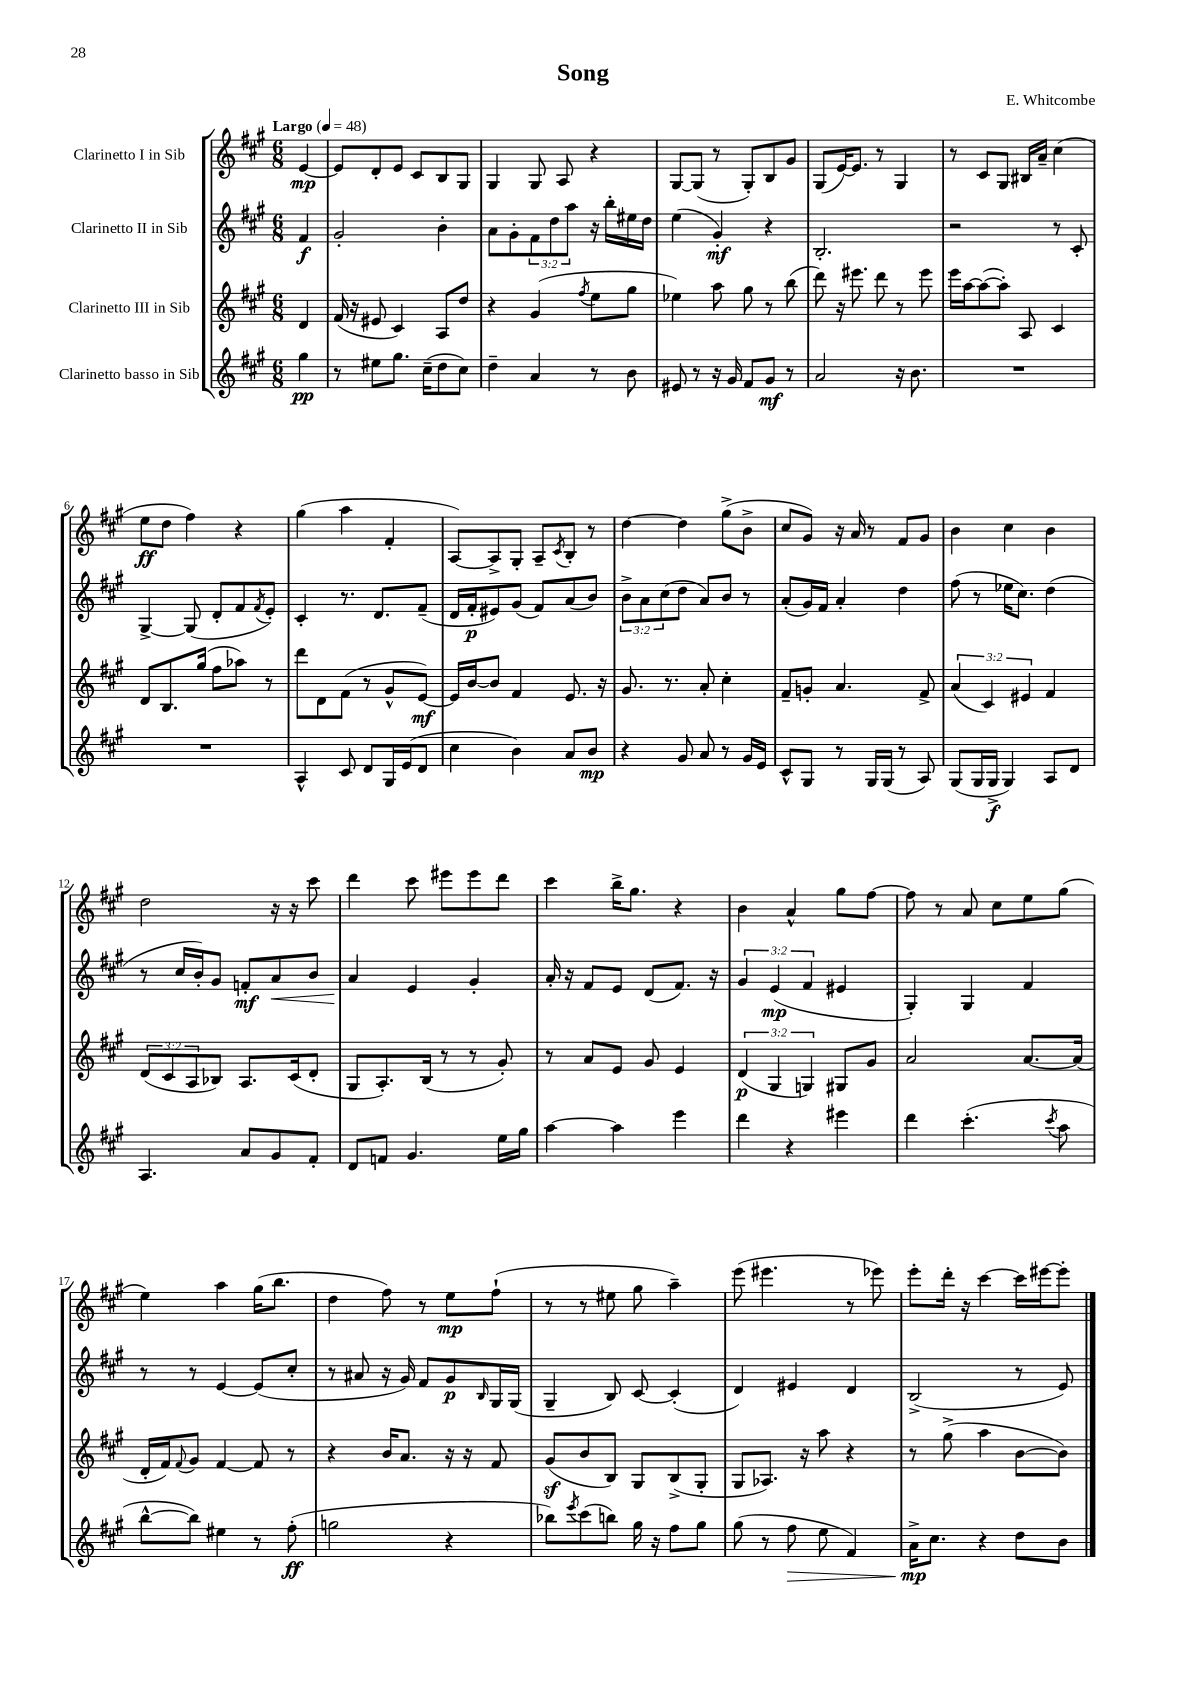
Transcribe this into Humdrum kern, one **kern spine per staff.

**kern	**kern	**kern	**kern
*staff4	*staff3	*staff2	*staff1
*clefG2	*clefG2	*clefG2	*clefG2
*k[f#c#g#]	*k[f#c#g#]	*k[f#c#g#]	*k[f#c#g#]
*M6/8	*M6/8	*M6/8	*M6/8
*MM48	*MM48	*MM48	*MM48
4gg#\	4d/	4f#/	[4e/
=	=	=	=
8r	(16f#/	2g#'/	8e/]L
.	16r	.	.
8ee#\L	8e#/	.	8d'/
8.gg#\J	4c#/)	.	8e/J
.	.	.	8c#/L
(16cc#~\LK	.	.	.
8dd\	8A/L	4b'\	8B/
8cc#\J)	8dd/J	.	8G#/J
=	=	=	=
4dd~\	4r	8a\L	4G#/
.	.	8g#'\	.
4a/	(4g#/	12f#\	8G#/
.	.	12dd\	.
.	.	.	8A/
.	.	12aa\J	.
.	8qff#/	.	.
8r	8ee\L	16r	4r
.	.	16bb'\LL	.
8b\	8gg#\J	16ee#\	.
.	.	16dd\JJ	.
=	=	=	=
8e#/	4ee-\)	(4ee\	[8G#/L
8r	.	.	(8G#/]J
16r	8aa\	4g#'/)	8r
16g#/	.	.	.
8f#/L	8gg#\	.	8G#'/L)
8g#/J	8r	4r	8B/
8r	(8bb\	.	8g#/J
=	=	=	=
2a/	8ddd\)	2.B'/	(8G#/L
.	16r	.	[16e/K)
.	8.eee#\	.	8.e/]J
.	8ddd\	.	8r
16r	8r	.	4G#/
8.b\	.	.	.
.	8eee#\	.	.
=	=	=	=
2.r	16eee\LL	2r	8r
.	[16aa\J	.	.
.	(8aa\_	.	8c#/L
.	8aa'\]J)	.	8G#/J
.	8A/	.	16B#/LL
.	.	.	16a~/JJ
.	4c#/	8r	(4cc#\
.	.	8c#'/	.
=	=	=	=
2.r	8d/L	[4G#^/	8ee\L
.	8.B/	.	8dd\J
.	.	(8G#/]	4ff#\)
.	(16gg#/Jk	.	.
.	8ff#\L	8d'/L	.
.	8aa-\J)	8f#/	4r
.	.	8qf#/	.
.	8r	8e'/J)	.
=	=	=	=
4A^^/	8ddd\L	4c#'/	(4gg#\
.	8d\	.	.
8c#/	(8f#\J	8.r	4aa\
8d/L	8r	.	.
.	.	8.d/L	.
16G#/L	8g#^^/L	.	4f#'/
(16e/J	.	.	.
8d/J	[8e/J)	(8f#~/J	.
=	=	=	=
4cc#\	16e/]LL	16d/LL	[8A/L)
.	[16b/J	16f#'/J	.
.	8b/]J	8e#/)	8A^/]
4b\)	4f#/	(8g#/J	8G#'/J
.	.	8f#/L)	8A~/L
.	.	.	8qc#/
8a/L	8.e/	(8a/	8B'/J
8b/J	.	8b/J)	8r
.	16r	.	.
=	=	=	=
4r	8.g#/	12b^\L	[4dd\
.	.	12a\	.
.	.	(12cc#\	.
.	8.r	.	.
8g#/	.	8dd\J	4dd\]
8a/	8a'/	8a/L)	.
8r	4cc#'\	8b/J	(8gg#^\L
16g#/LL	.	8r	8b^\J
16e/JJ	.	.	.
=	=	=	=
8c#^^/L	8f#~/L	(8a'/L	8cc#/L
8G#/J	8g'/J	16g#/L)	8g#/J)
.	.	16f#/JJ	.
8r	4.a/	4a'/	16r
.	.	.	16a/
16G#/LL	.	.	8r
(16G#/JJ	.	.	.
8r	.	4dd\	8f#/L
8A/)	8f#^/	.	8g#/J
=	=	=	=
(8G#/L	(6a/	(8ff#\	4b\
16G#/L	.	8r	.
.	6c#/)	.	.
16G#^/JJ	.	.	.
4G#/)	.	16ee-\LK	4cc#\
.	.	8.cc#\J)	.
.	6e#/	.	.
8A/L	4f#/	(4dd\	4b\
8d/J	.	.	.
=	=	=	=
4.A/	(12d/L	8r	2dd\
.	12c#/	.	.
.	.	16cc#/LL	.
.	12A/	.	.
.	.	16b'/J)	.
.	8B-/J)	8g#/J	.
8a/L	8.A/L	8f'/L	.
8g#/	.	8a/	16r
.	(16c#/k	.	16r
8f#'/J	8d'/J	8b/J	8ccc#\
=	=	=	=
8d/L	8G#/L	4a/	4ddd\
8f/J	8.A'/)	.	.
4.g#/	.	4e/	8ccc#\
.	(16B/Jk	.	.
.	8r	.	8eee#\L
.	8r	4g#'/	8eee#\
16ee\LL	8g#'/)	.	8ddd\J
16gg#\JJ	.	.	.
=	=	=	=
[4aa\	8r	16a'/	4ccc#\
.	.	16r	.
.	8a/L	8f#/L	.
4aa\]	8e/J	8e/J	16bb^\LK
.	.	.	8.gg#\J
.	8g#/	(8d/L	.
4eee\	4e/	8.f#/J)	4r
.	.	16r	.
=	=	=	=
4ddd\	(6d/	6g#/	4b\
.	6G#/	(6e/	.
4r	.	.	4a^^/
.	6G/)	6f#/	.
4eee#\	8G#/L	4e#/	8gg#\L
.	8g#/J	.	[8ff#\J
=	=	=	=
4ddd\	2a/	4G#'/)	8ff#\]
.	.	.	8r
(4.ccc#'\	.	4G#/	8a/
.	.	.	8cc#\L
.	[8.a/L	4f#/	8ee\
8qccc#/	.	.	.
8aa\	.	.	(8gg#\J
.	(16a/]Jk	.	.
=	=	=	=
[8bb^^\L	16d'/LL	8r	4ee\)
.	16f#/J)	.	.
.	8qqf#/	.	.
8bb\]J)	8g#/J	8r	.
4ee#\	[4f#/	[4e/	4aa\
8r	8f#/]	(8e/]L	(16gg#\LK
.	.	.	8.bb\J
(8ff#'\	8r	8cc#'/J	.
=	=	=	=
2gg\	4r	8r	4dd\
.	.	8a#/	.
.	16b/LK	16r	8ff#\)
.	8.a/J	16g#/)	.
.	.	8f#/L	8r
4r	16r	8g#/	8ee\L
.	16r	.	.
.	.	16qqB/	.
.	8f#/	16G#/L	(8ff#`\J
.	.	(16G#/JJ	.
=	=	=	=
8bb-\L)	(8g#/L	4G#~/	8r
8qeee/	.	.	.
(8ccc#\	8b/	.	8r
8bb\J)	8B/J)	8B/)	8ee#\
16gg#\	8G#/L	[8c#/	8gg#\
16r	.	.	.
8ff#\L	(8B^/	(4c#'/]	4aa~\)
8gg#\J	8G#'/J	.	.
=	=	=	=
(8gg#\	8G#/L	4d/)	(8eee\
8r	8.A-/J)	.	4.eee#\
8ff#\	.	4e#/	.
.	16r	.	.
8ee\	8aa\	.	.
4f#/)	4r	4d/	8r
.	.	.	8eee-\)
=	=	=	=
16a^\LK	8r	(2B^/	8eee'\L
8.cc#\J	.	.	.
.	(8gg#^\	.	16ddd'\Jk
.	.	.	16r
4r	4aa\	.	[4ccc#\
8dd\L	[8b\L	8r	16ccc#\]LL
.	.	.	[16eee#\J
8b\J	8b\]J)	8e/)	8eee#'\]J
==	==	==	==
*-	*-	*-	*-
